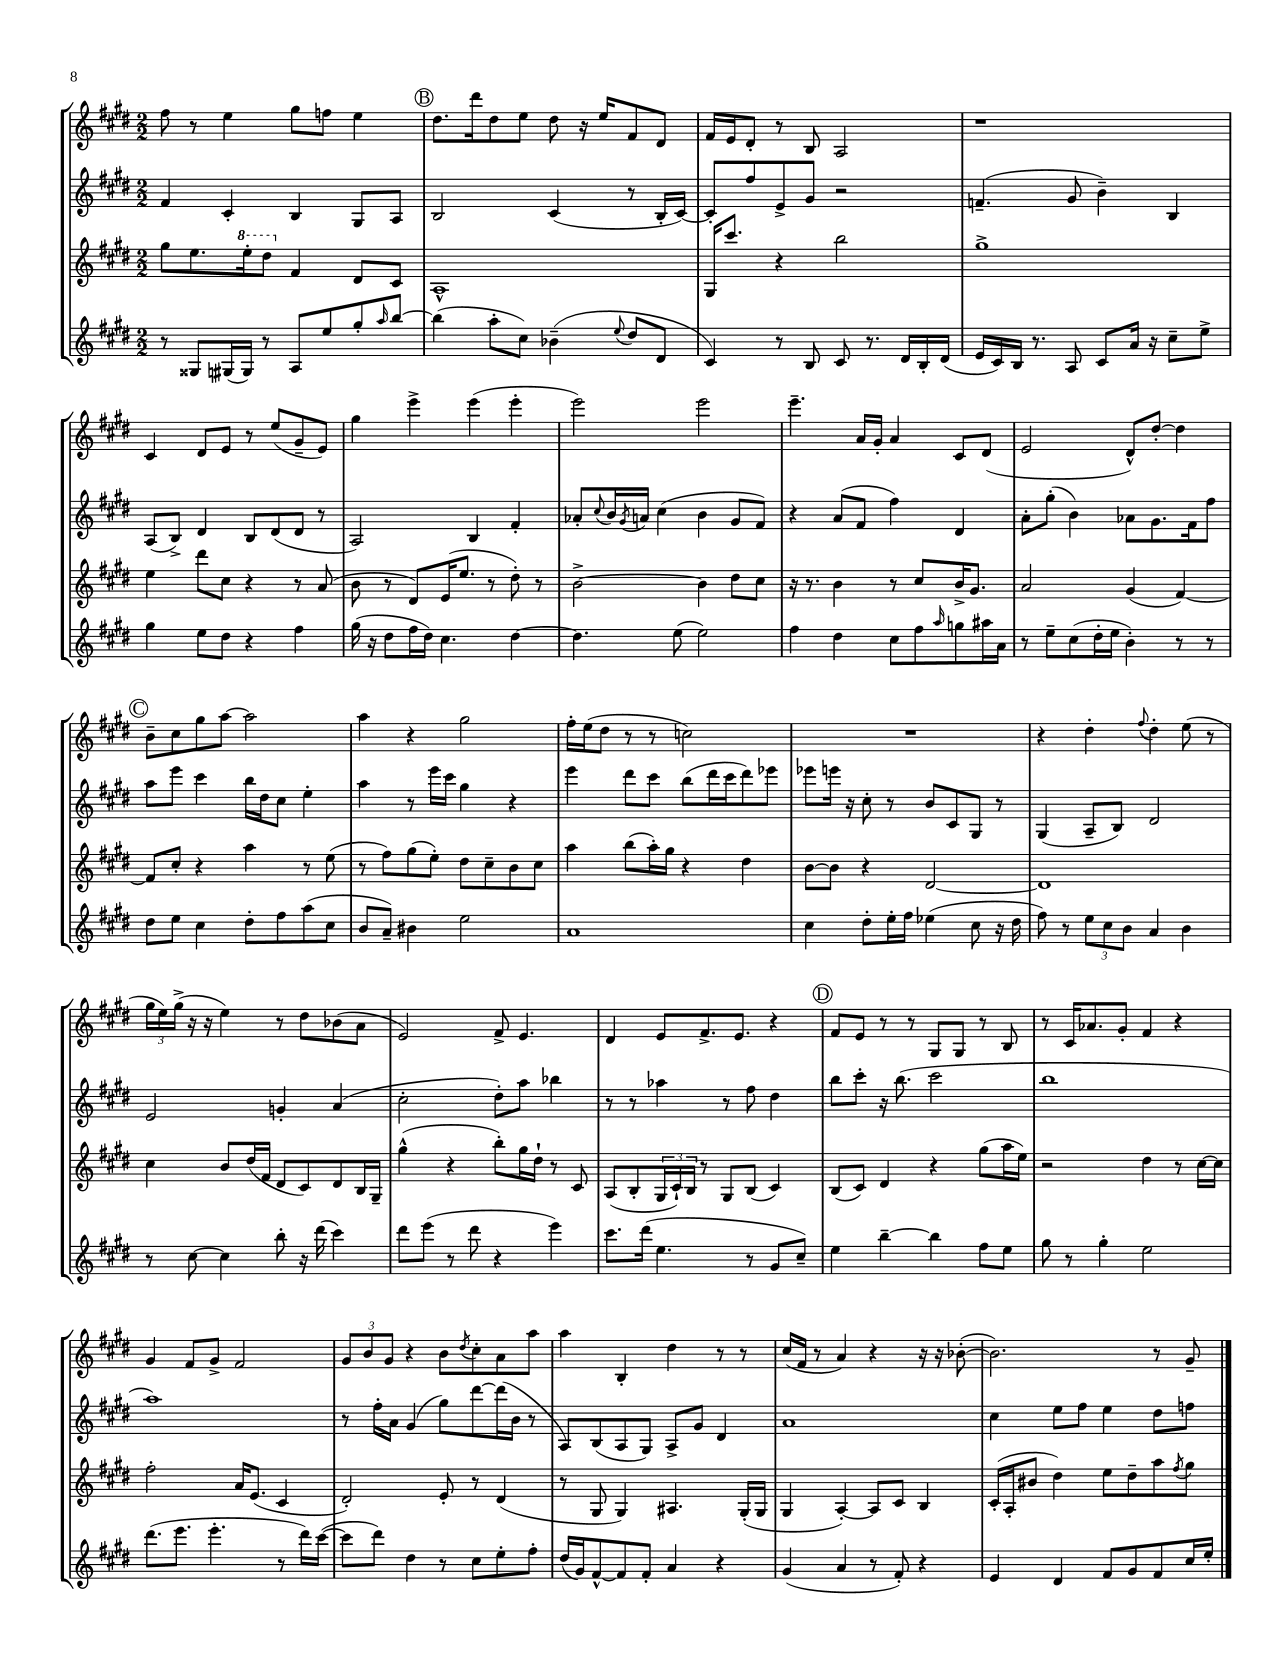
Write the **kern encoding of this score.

**kern	**kern	**kern	**kern
*staff4	*staff3	*staff2	*staff1
*clefG2	*clefG2	*clefG2	*clefG2
*k[f#c#g#d#]	*k[f#c#g#d#]	*k[f#c#g#d#]	*k[f#c#g#d#]
*M2/2	*M2/2	*M2/2	*M2/2
8r	8gg#	4f#	8ff#
8G##	8.ee	.	8r
(16G#	.	4c#'	4ee
16G#)	16eee'	.	.
8r	8ddd#	.	.
8A	4f#	4B	8gg#
8ee	.	.	8ff
8gg#'	8d#	8G#	4ee
16qqaa	.	.	.
[8bb	8c#	8A	.
=	=	=	=
(4bb]	1A^^	2B	8.dd#
.	.	.	16ddd#
8aa'	.	.	8dd#
8cc#)	.	.	8ee
(4b-~	.	(4c#	8dd#
.	.	.	16r
.	.	.	16ee
8qqee	.	.	.
8dd#	.	8r	8f#
8d#	.	16B'	8d#
.	.	[16c#)	.
=	=	=	=
4c#)	16G#	8c#']	16f#
.	8.ccc#	.	16e
.	.	8ff#	8d#'
8r	4r	8e^	8r
8B	.	8g#	8B
8c#	2bb	2r	2A
8.r	.	.	.
16d#	.	.	.
16B'	.	.	.
(16d#	.	.	.
=	=	=	=
16e	1gg#^	(4.f~	1r
16c#)	.	.	.
16B	.	.	.
8.r	.	.	.
8A	.	8g#	.
8c#	.	4b~)	.
16a	.	.	.
16r	.	.	.
8cc#~	.	4B	.
8ee^	.	.	.
=	=	=	=
4gg#	4ee	(8A	4c#
.	.	8B^)	.
8ee	8ddd#	4d#	8d#
8dd#	8cc#	.	8e
4r	4r	8B	8r
.	.	(8d#	(8ee
4ff#	8r	8d#	8g#~
.	(8a	8r	8e)
=	=	=	=
(16gg#	8b	2A)	4gg#
16r	.	.	.
8dd#	8r	.	.
16ff#	8d#)	.	4eee^
16dd#)	.	.	.
4.cc#	(16e	.	.
.	8.ee	.	.
.	.	4B	(4eee
.	8r	.	.
[4dd#	8dd#')	4f#'	4eee'
.	8r	.	.
=	=	=	=
4.dd#]	[2b^	8a-'	2eee)
.	.	8qqcc#	.
.	.	16b	.
.	.	8qg#	.
.	.	16a	.
.	.	(4cc#	.
(8ee	.	.	.
2ee)	4b]	4b	2eee
.	8dd#	8g#	.
.	8cc#	8f#)	.
=	=	=	=
4ff#	16r	4r	4.eee~
.	8.r	.	.
4dd#	4b	(8a	.
.	.	8f#	16a
.	.	.	16g#'
8cc#	8r	4ff#)	4a
8ff#	8cc#	.	.
16qqaa	.	.	.
8gg	16b^	4d#	8c#
.	8.g#	.	.
16aa#	.	.	(8d#
16a	.	.	.
=	=	=	=
8r	2a	8a'	2e
8ee~	.	(8gg#'	.
(8cc#	.	4b)	.
16dd#'	.	.	.
16ee	.	.	.
4b')	(4g#	8a-	8d#^^)
.	.	8.g#	[8dd#'
8r	[4f#)	.	4dd#]
.	.	16f#	.
8r	.	8ff#	.
=	=	=	=
8dd#	8f#]	8aa	8b~
8ee	8cc#'	8eee	8cc#
4cc#	4r	4ccc#	8gg#
.	.	.	[8aa
8dd#'	4aa	16bb	2aa]
.	.	16dd#	.
8ff#	.	8cc#	.
(8aa	8r	4ee'	.
8cc#	(8ee	.	.
=	=	=	=
8b	8r	4aa	4aa
8a~)	8ff#)	.	.
4b#	(8gg#	8r	4r
.	8ee')	16eee	.
.	.	16ccc#	.
2ee	8dd#	4gg#	2gg#
.	8cc#~	.	.
.	8b	4r	.
.	8cc#	.	.
=	=	=	=
1a	4aa	4eee	16ff#'
.	.	.	(16ee
.	.	.	8dd#
.	(8bb	8ddd#	8r
.	16aa')	8ccc#	8r
.	16gg#	.	.
.	4r	(8bb	2cc)
.	.	16ddd#	.
.	.	16ccc#	.
.	4dd#	8ddd#)	.
.	.	8eee-	.
=	=	=	=
4cc#	[8b	8eee-	1r
.	8b]	16eee	.
.	.	16r	.
8dd#'	4r	8cc#'	.
16ee'	.	8r	.
16ff#	.	.	.
(4ee-	[2d#	8b	.
.	.	8c#	.
8cc#	.	8G#	.
16r	.	8r	.
16dd#	.	.	.
=	=	=	=
8ff#)	1d#]	(4G#	4r
8r	.	.	.
12ee	.	8A~	4dd#'
12cc#	.	.	.
.	.	8B)	.
12b	.	.	.
.	.	.	8qqff#
4a	.	2d#	4dd#'
4b	.	.	(8ee
.	.	.	8r
=	=	=	=
8r	4cc#	2e	24gg#
.	.	.	24ee)
.	.	.	(24gg#^
[8cc#	.	.	16r
.	.	.	16r
4cc#]	8b	.	4ee)
.	(16dd#	.	.
.	16f#	.	.
8bb'	8d#	4g'	8r
16r	8c#)	.	8dd#
(16ddd#	.	.	.
4ccc#)	8d#	(4a	(8b-
.	16B	.	8a
.	16G#~	.	.
=	=	=	=
8ddd#	(4gg#^^	2cc#'	2e)
(8eee	.	.	.
8r	4r	.	.
8ddd#	.	.	.
4r	8bb')	8dd#')	8f#^
.	16gg#	8aa	4.e
.	16dd#`	.	.
4eee)	8r	4bb-	.
.	8c#	.	.
=	=	=	=
8.ccc#	(8A	8r	4d#
.	8B'	8r	.
(16ddd#	.	.	.
4.ee	24G#	4aa-	8e
.	24c#`)	.	.
.	24B	.	.
.	8r	.	8.f#^
.	8G#	8r	.
.	.	.	8.e
8r	(8B	8ff#	.
8g#	4c#)	4dd#	4r
8cc#~)	.	.	.
=	=	=	=
4ee	(8B	8bb	8f#
.	8c#)	8ccc#'	8e
[4bb~	4d#	16r	8r
.	.	(8.bb	.
.	.	.	8r
4bb]	4r	2ccc#	8G#
.	.	.	8G#
8ff#	(8gg#	.	8r
8ee	16aa	.	8B
.	16ee)	.	.
=	=	=	=
8gg#	2r	1bb	8r
8r	.	.	16c#
.	.	.	8.a-
4gg#'	.	.	.
.	.	.	8g#'
2ee	4dd#	.	4f#
.	8r	.	4r
.	[16cc#	.	.
.	16cc#]	.	.
=	=	=	=
(8.ddd#	2ff#'	1aa)	4g#
8.eee	.	.	.
.	.	.	8f#
4.eee'	.	.	8g#^
.	16a	.	2f#
.	(8.e	.	.
8r	4c#	.	.
16ddd#)	.	.	.
([16ccc#	.	.	.
=	=	=	=
8ccc#]	2d#')	8r	12g#
.	.	.	12b
8ddd#)	.	16ff#'	.
.	.	.	12g#
.	.	16a	.
4dd#	.	(4g#	4r
8r	8e'	8gg#)	8b
.	.	.	8qdd#
8cc#	8r	[8ddd#	8cc#'
8ee'	(4d#	(16ddd#]	8a
.	.	16b	.
8ff#'	.	8r	8aa
=	=	=	=
(16dd#	8r	8A)	4aa
16g#)	.	.	.
[8f#^^	8G#	(8B	.
8f#]	4G#)	8A	4B'
8f#'	.	8G#)	.
4a	4.A#	8A^	4dd#
.	.	8g#	.
4r	.	4d#	8r
.	(16G#'	.	8r
.	16G#	.	.
=	=	=	=
(4g#	4G#	1a	(16cc#
.	.	.	16f#
.	.	.	8r
4a	[4A')	.	4a)
8r	8A]	.	4r
8f#')	8c#	.	.
4r	4B	.	16r
.	.	.	16r
.	.	.	([8b-'
=	=	=	=
4e	(16c#'	4cc#	2.b-])
.	16A'	.	.
.	8b#	.	.
4d#	4dd#)	8ee	.
.	.	8ff#	.
8f#	8ee	4ee	.
8g#	8dd#~	.	.
8f#	8aa	8dd#	8r
.	8qff#	.	.
16cc#	8gg#	8ff	8g#~
16ee'	.	.	.
==	==	==	==
*-	*-	*-	*-
